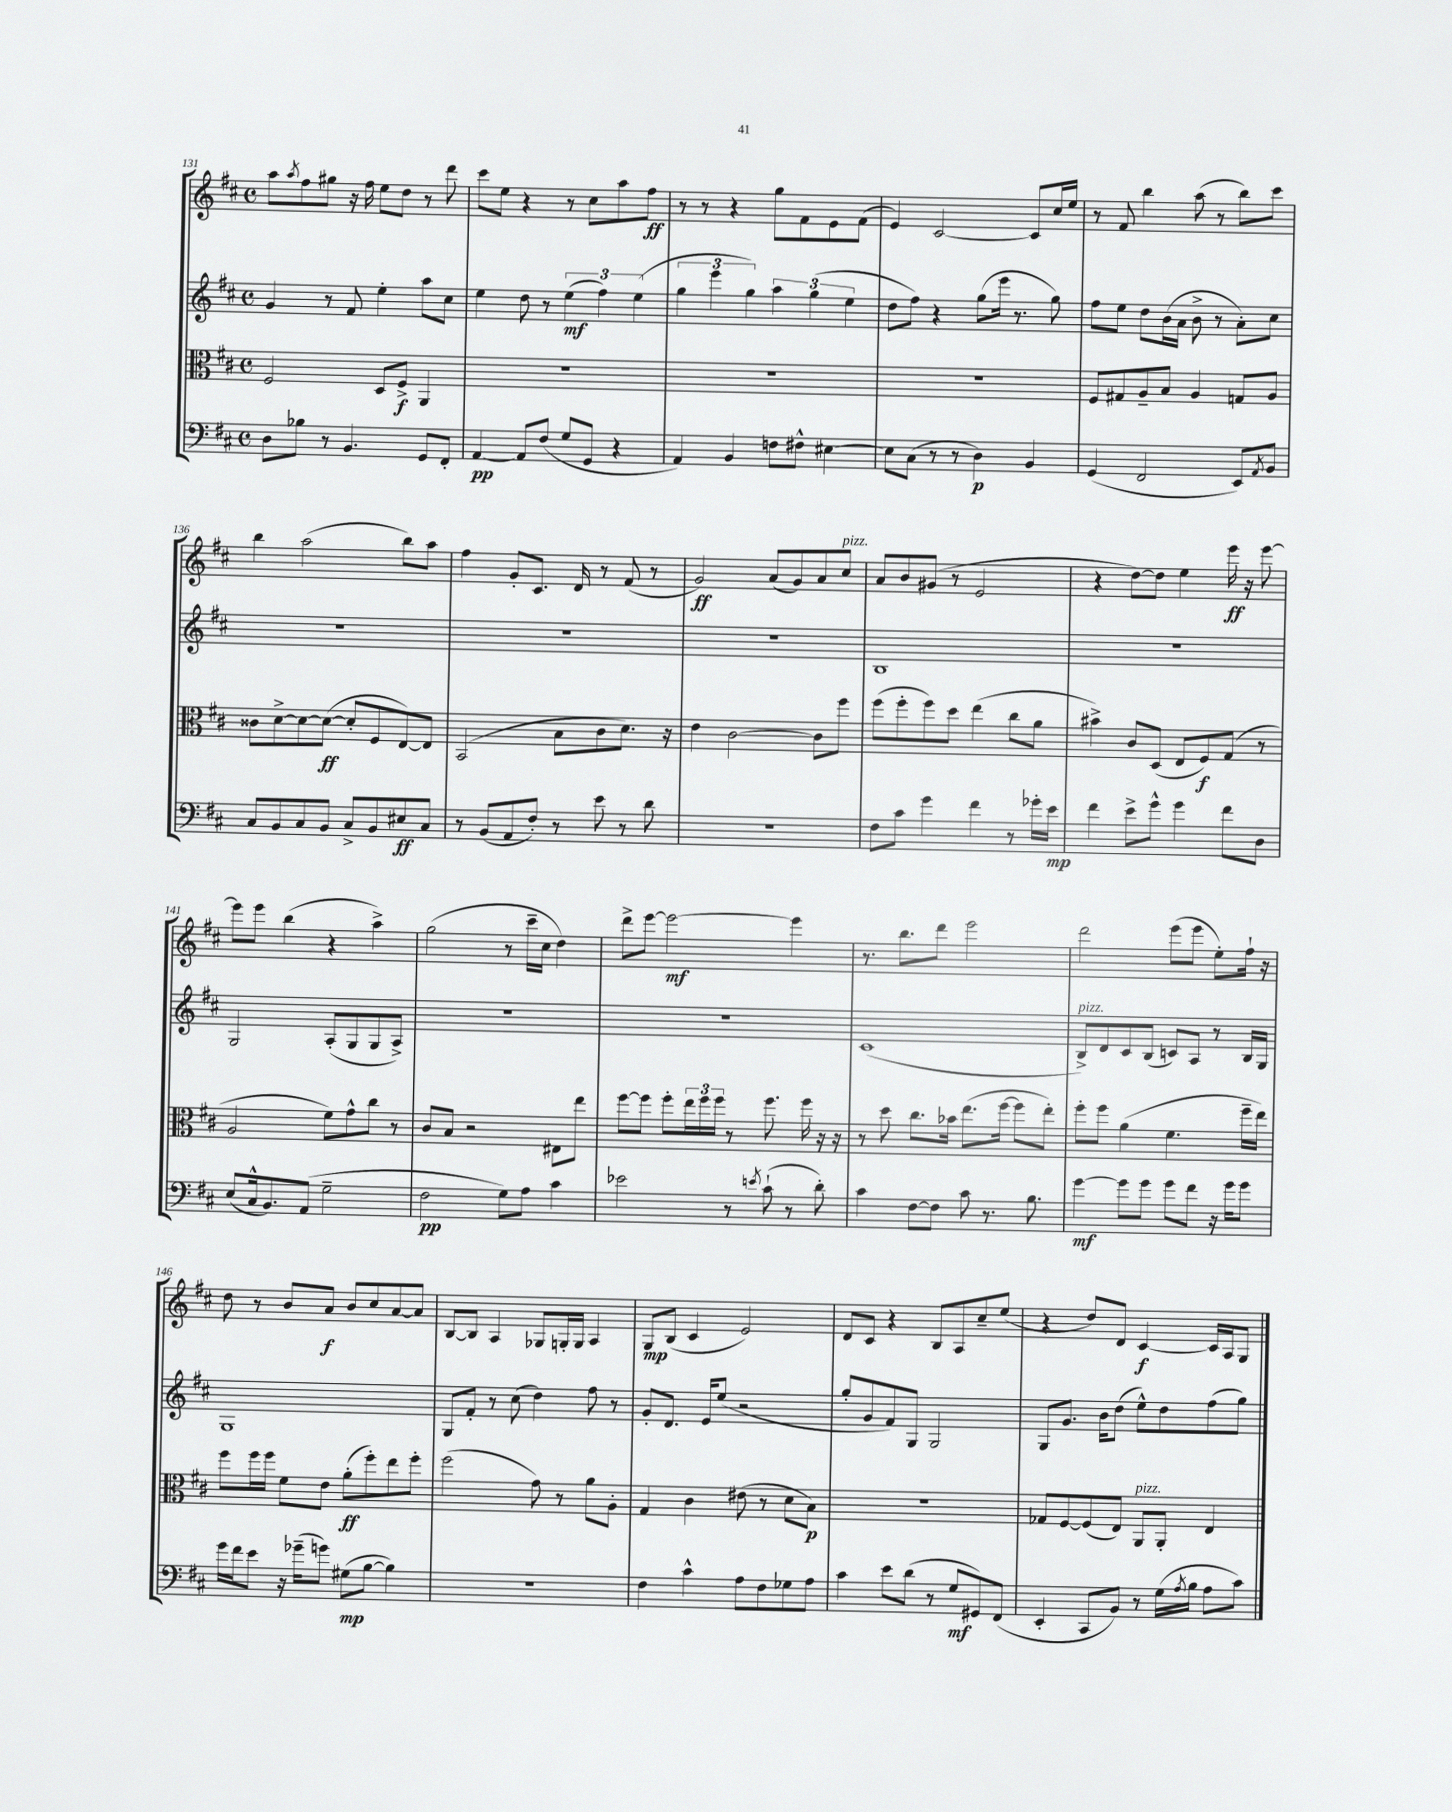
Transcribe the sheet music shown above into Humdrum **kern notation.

**kern	**kern	**kern	**kern
*staff4	*staff3	*staff2	*staff1
*clefF4	*clefC3	*clefG2	*clefG2
*k[f#c#]	*k[f#c#]	*k[f#c#]	*k[f#c#]
*M4/4	*M4/4	*M4/4	*M4/4
*met(c)	*met(c)	*met(c)	*met(c)
8D\L	2F#/	4g/	8aa\L
.	.	.	8qaa/
8B-\J	.	.	8ff#\
8r	.	8r	8gg#\J
4.BB/	.	8f#/	16r
.	.	.	16ff#\
.	8D/L	4ee'\	8ee\L
.	8F#^/J	.	8dd\J
8GG/L	4AA/	8aa\L	8r
8FF#'/J	.	8cc#\J	8ddd\
=	=	=	=
[4AA/	1r	4ee\	8ccc#\L
.	.	.	8ee\J
8AA/]L	.	8dd\	4r
(8F#/J	.	8r	.
8G/L	.	(6ee\	8r
8GG/J	.	.	8cc#\L
.	.	6ff#\)	.
4r	.	.	8aa\
.	.	(6ee\	.
.	.	.	8ff#\J
=	=	=	=
4AA/)	1r	6gg\	8r
.	.	.	8r
.	.	6eee\	.
4BB/	.	.	4r
.	.	6gg\)	.
8F\L	.	6aa\	8gg\L
8F#^^\J	.	.	8f#\
.	.	(6gg\	.
[4E#\	.	.	8e\
.	.	6ee\	.
.	.	.	(8f#\J
=	=	=	=
8E#\]L	1r	8dd\L	4e/)
(8C#\J	.	8ff#\J)	.
8r	.	4r	[2c#/
8r	.	.	.
4D\)	.	(8gg\L	.
.	.	16eee\Jk	.
.	.	8.r	.
4BB/	.	.	8c#/]L
.	.	8gg\)	16cc#/L
.	.	.	16ee/JJ
=	=	=	=
(4GG/	8F#/L	8ff#\L	8r
.	8G#/	8ee\J	8f#/
2FF#/	8A~/	8dd\L	4bb\
.	8B/J	(16b\L	.
.	.	16a\JJ	.
.	4A/	8b^\	(8aa\
.	.	8r	8r
8EE/L)	8G/L	8a'\L)	8bb\L)
8qAA/	.	.	.
8BB/J	8A/J	8cc#\J	8ccc#\J
=	=	=	=
8C#/L	8c##\L	1r	4bb\
8BB/	[8d^\	.	.
8C#/	8d\_	.	(2aa\
8BB/J	(8d\_J	.	.
8C#^/L	8d'/]L	.	.
8BB/	8F#/	.	.
8E#/	[8E/)	.	8bb\L)
8C#/J	8E/]J	.	8aa\J
=	=	=	=
8r	(2BB/	1r	4ff#\
(8BB/L	.	.	.
8AA/	.	.	8g'/L
8F#'/J)	.	.	8.c#/J
8r	8B\L	.	.
.	.	.	16d/
8e\	8c#\	.	8r
8r	8.d\J)	.	(8f#/
8d\	.	.	8r
.	16r	.	.
=	=	=	=
1r	4e\	1r	2g/)
.	[2c#\	.	.
.	.	.	(8a/L
.	.	.	8g/)
.	8c#\]L	.	8a/
.	8ff#\J	.	8cc#/J
=	=	=	=
8F#\L	(8ff#\L	1B	8a/L
8c#\J	8ff#'\	.	8b/
4g\	8ff#\)	.	(8g#/J
.	8dd\J	.	8r
4f#\	(4ee\	.	2e/
8r	8cc#\L	.	.
16g-'\LL	8a\J	.	.
16e\JJ	.	.	.
=	=	=	=
4f#\	4b#^\)	1r	4r
8e^\L	8c#/L	.	[8dd\L)
8g^^\J	(8D/J	.	8dd\]J
4g\	8E/L	.	4ee\
.	8F#/)	.	.
8f#\L	(8G/J	.	16eee\
.	.	.	16r
8D\J	8r	.	[8eee\
=	=	=	=
(8E/L	2A/	2G/	8eee\]L
16C#^^/k	.	.	8eee\J
8.BB/)	.	.	.
.	.	.	(4bb\
(8AA/J	.	.	.
2G~\	8f#\L)	(8A'/L	4r
.	8g^^\	8G/	.
.	8cc#\J	8G/	4aa^\)
.	8r	8A^/J)	.
=	=	=	=
2F#\	8c#/L	1r	(2gg\
.	8B/J	.	.
.	2r	.	.
8G\L)	.	.	8r
8A\J	.	.	16ccc#~\LL
.	.	.	16cc#\JJ
4c#\	8E#\L	.	4dd\)
.	8ee\J	.	.
=	=	=	=
2e-\	[8ff#\L	1r	8ddd^\L
.	8ff#\]J	.	[8eee\J
.	8ff#'\L	.	2eee\_
.	24ee\L	.	.
.	24ff#\	.	.
.	24ff#\JJ	.	.
8r	8r	.	.
8qe/	.	.	.
(8c#`\	8.ff#\	.	.
8r	.	.	4eee\]
.	16ff#\	.	.
8d'\)	16r	.	.
.	16r	.	.
=	=	=	=
4c#\	8r	(1c#	8.r
.	8dd\	.	.
.	.	.	8.bb\L
[8F#\L	8.cc#\L	.	.
8F#\]J	.	.	8ddd\J
.	16b-\Jk	.	.
8c#\	(8.ee\L	.	2eee\
8.r	.	.	.
.	[16ff#\Jk	.	.
.	8ff#\]L	.	.
8.B\	.	.	.
.	8ee'\J)	.	.
=	=	=	=
[4g\	8ff#'\L	8B^/L)	2ddd\
.	8ff#\J	8d/	.
8g\]L	(4a\	8c#/	.
8g\J	.	(8B/J	.
8g\L	4.f#\	8c/L)	(8eee\L
8f#\J	.	8A/J	8eee\J
16r	.	8r	8ee'\L)
16g\LK	.	.	.
8g\J	16ff#~\LL	16B/LL	16ff#`\Jk
.	16ee\JJ)	16G/JJ	16r
=	=	=	=
16g\LL	8ff#\L	1G	8dd\
16f#\J	.	.	.
8e\J	16ff#\L	.	8r
.	16ff#\JJ	.	.
16r	8f#\L	.	8b/L
(16g-~\LK	.	.	.
8g\J)	8e\J	.	8a/J
(8G#\L	(8a'\L	.	8b/L
[8B\J	8ff#'\)	.	8cc#/
4B\])	8ee\	.	[8a/
.	8ff#'\J	.	8a/]J
=	=	=	=
1r	(2ff#\	8G/L	[8B/L
.	.	8f#'/J	8B/]J
.	.	8r	4A/
.	.	(8cc#\	.
.	8g\)	4dd\)	8G-/L
.	8r	.	16G'/L
.	.	.	16G/JJ
.	8a\L	8ff#\	4A/
.	8A'\J	8r	.
=	=	=	=
4F#\	4G/	8g'/L	8G/L
.	.	8.d/J	(8B/J
4c#^^\	4c#\	.	4c#/
.	.	16e/LK	.
.	.	(8ee/J	.
8A\L	(8e#\	2r	2e/)
8F#\	8r	.	.
8G-\	8d\L	.	.
8A\J	8B\J)	.	.
=	=	=	=
4c#\	1r	8gg'/L	8d/L
.	.	8g/	8c#/J
8e\L	.	8f#/)	4r
(8d\J	.	8G/J	.
8r	.	2G/	8B/L
8G/L	.	.	8A/
8GG#/)	.	.	8cc#~/
(8FF#/J	.	.	(8ee/J
=	=	=	=
4EE'/	8G-/L	8G/L	4r
.	[8F#/	8.g/J	.
8CC#/L	(8F#/]	.	8dd/L)
.	.	16b\LK	.
8BB/J)	8E/J)	(8dd\J	8d/J
8r	8AA/L	8ee^^\L)	[4c#/
(16G\LL	8AA'/J	8dd\	.
8qA/	.	.	.
16B\JJ	.	.	.
8A\L	4E/	(8ff#\	16c#/]LL
.	.	.	16A/J
8c#\J)	.	8gg\J)	8G/J
==	==	==	==
*-	*-	*-	*-
